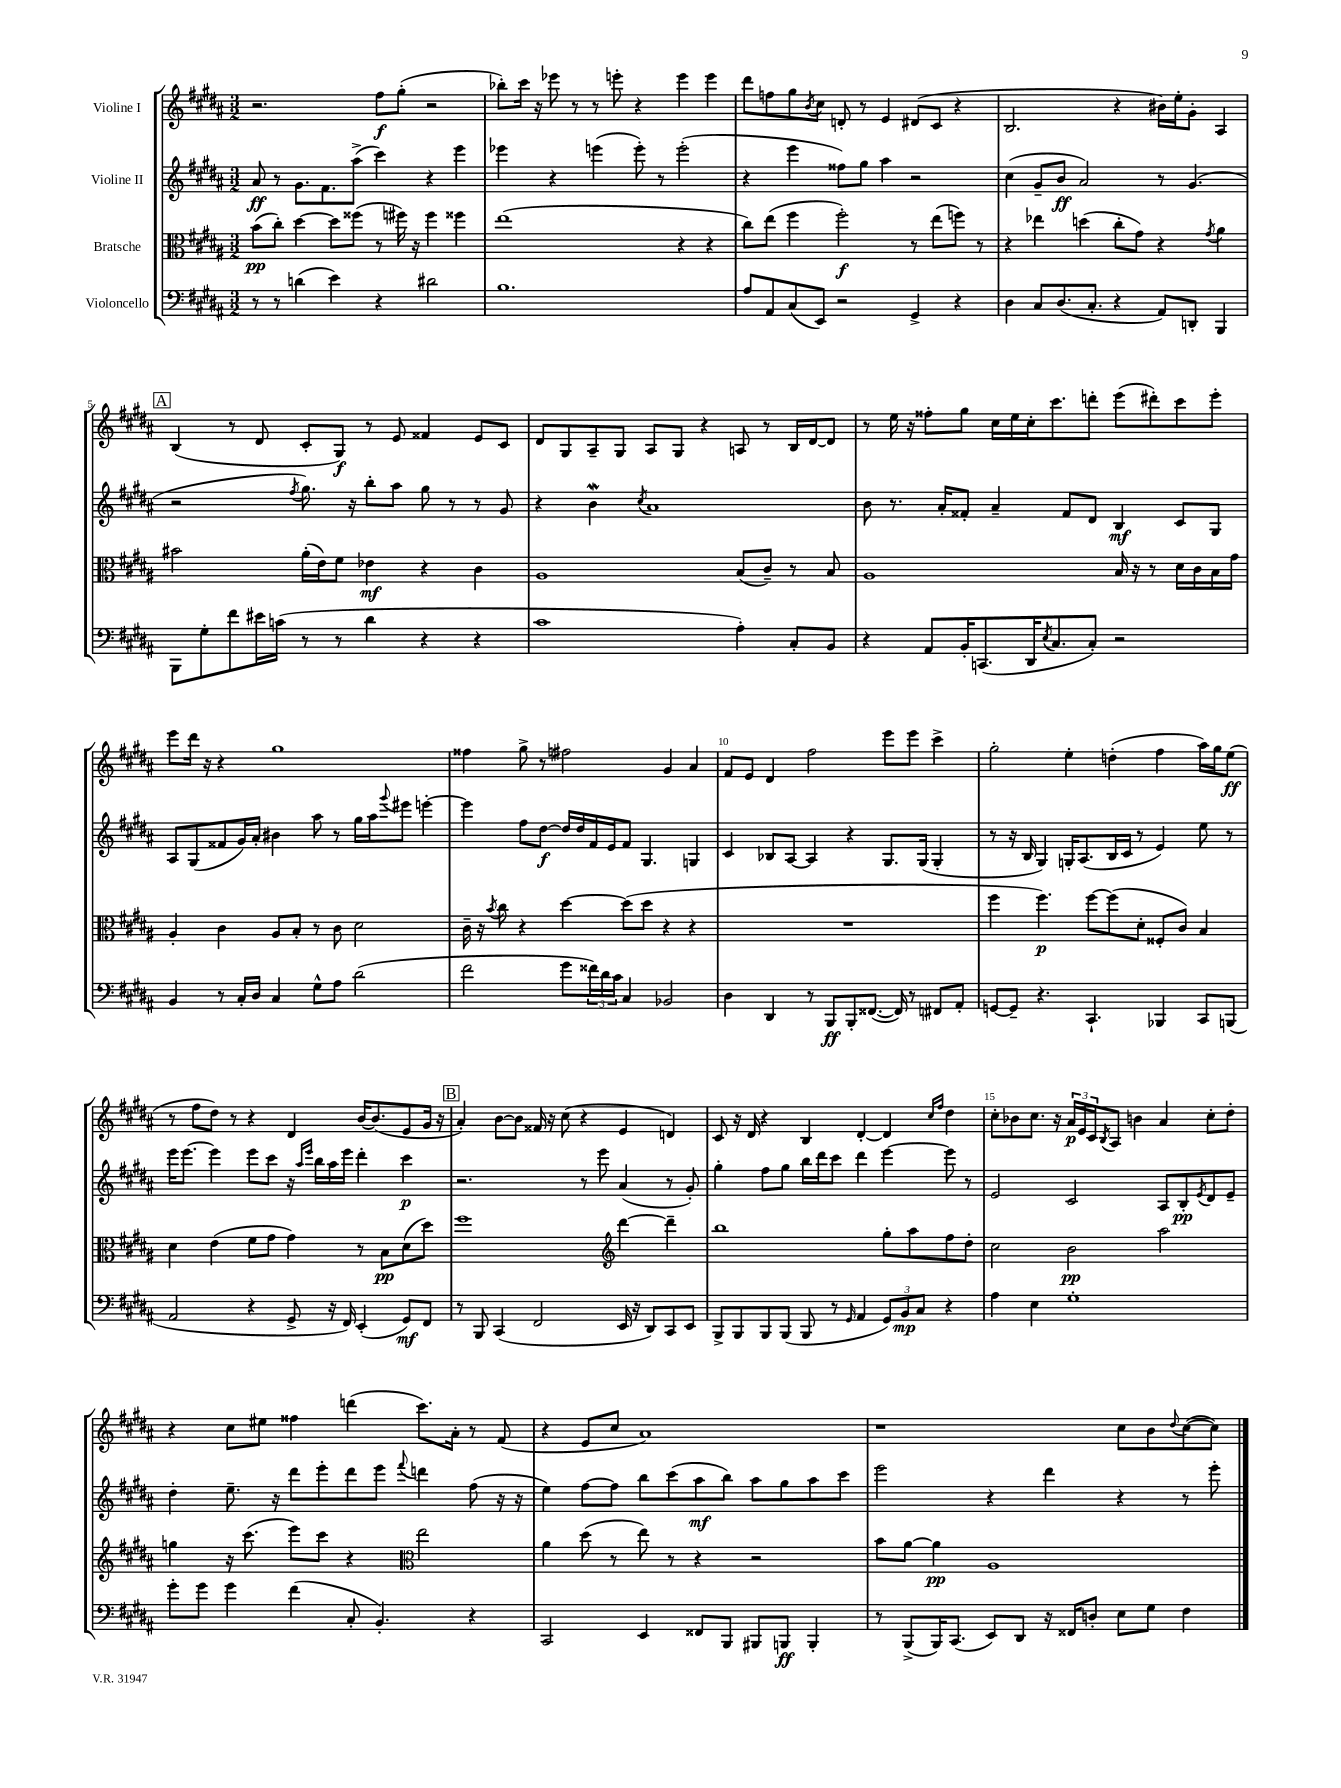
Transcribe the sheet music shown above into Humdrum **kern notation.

**kern	**dynam	**kern	**dynam	**kern	**dynam	**kern	**dynam
*part4	*part4	*part3	*part3	*part2	*part2	*part1	*part1
*staff4	*staff4	*staff3	*staff3	*staff2	*staff2	*staff1	*staff1
*I"Violoncello	*	*I"Bratsche	*	*I"Violine II	*	*I"Violine I	*
*clefF4	*	*clefC3	*	*clefG2	*	*clefG2	*
*k[f#c#g#d#a#]	*	*k[f#c#g#d#a#]	*	*k[f#c#g#d#a#]	*	*k[f#c#g#d#a#]	*
*M3/2	*	*M3/2	*	*M3/2	*	*M3/2	*
=1	=1	=1	=1	=1	=1	=1	=1
8r	.	(8b\L	pp	8a#/	ff	2.r	.
8r	.	8cc#'\J)	.	8r	.	.	.
(4dn\	.	[4dd#\	.	8.g#\L	.	.	.
.	.	.	.	8.f#\	.	.	.
4e\)	.	8dd#\L]	.	.	.	.	.
.	.	(8ff##X\J	.	(8aa#^\J	.	.	.
4r	.	8r	.	4ccc#\)	.	8ff#\L	f
.	.	16ff#X\)	.	.	.	(8gg#'\J	.
.	.	16r	.	.	.	.	.
2d#X\	.	4ff#\	.	4r	.	2r	.
.	.	4ff##X\	.	4eee\	.	.	.
=2	=2	=2	=2	=2	=2	=2	=2
1.B	.	(1ee	.	4eee-X\	.	8bb-X'\L)	.
.	.	.	.	.	.	16ccc#\Jk	.
.	.	.	.	.	.	16r	.
.	.	.	.	4r	.	8eee-X\	.
.	.	.	.	.	.	8r	.
.	.	.	.	(4eeen\	.	8r	.
.	.	.	.	.	.	8eeen'\	.
.	.	.	.	8eee'\)	.	4r	.
.	.	.	.	8r	.	.	.
.	.	4r	.	(2eee'\	.	4eee\	.
.	.	4r	.	.	.	4eee\	.
=3	=3	=3	=3	=3	=3	=3	=3
8A#/L	.	8cc#\L)	.	4r	.	8ddd#\L	.
8AA#/	.	(8ee\J	.	.	.	8ffn\	.
(8C#/	.	4ff#\	.	4eee\	.	8gg#\	.
.	.	.	.	.	.	8qb/	.
8EE/J)	.	.	.	.	.	8cc#\J	.
2r	.	2ff#'\)	f	8ff##X\L)	.	8dn'/	.
.	.	.	.	8gg#\J	.	8r	.
.	.	.	.	4aa#\	.	4e/	.
4GG#^/	.	8r	.	2r	.	(8d#X/L	.
.	.	(8ee\L	.	.	.	8c#/J	.
4r	.	8ffn\J)	.	.	.	4r	.
.	.	8r	.	.	.	.	.
=4	=4	=4	=4	=4	=4	=4	=4
4D#\	.	4r	.	(4cc#\	.	2.B/	.
8C#/L	.	4ee-X\	.	8g#~/L	.	.	.
(8.D#/	.	.	.	8b/J	ff	.	.
.	.	(4ddn\	.	2a#/)	.	.	.
8.C#'/J	.	.	.	.	.	.	.
4r	.	8cc#'\L	.	.	.	4r	.
.	.	8g#\J)	.	.	.	.	.
8AA#/L)	.	4r	.	8r	.	16b#X\LL)	.
.	.	.	.	.	.	16ee'\J	.
8DDn'/J	.	.	.	(4.g#/	.	8g#'\J	.
.	.	8qg#/	.	.	.	.	.
4BBB/	.	4a#\	.	.	.	4A#/	.
!!LO:LB:g=z
!!LO:REH:place=s1:t=A
=5	=5	=5	=5	=5	=5	=5	=5
8BBB\L	.	2b#X\	.	2r	.	(4B/	.
8G#'\	.	.	.	.	.	.	.
8f#\	.	.	.	.	.	8r	.
16e#X\L	.	.	.	.	.	8d#/	.
(16cn\JJ	.	.	.	.	.	.	.
.	.	.	.	8qff#/	.	.	.
8r	.	(16a#'\LL	.	8.gg#\)	.	8c#'/L	.
.	.	16e\J)	.	.	.	.	.
8r	.	8f#\J	.	.	.	8G#/J)	f
.	.	.	.	16r	.	.	.
4d#\	.	4e-X\	mf	8bb'\L	.	8r	.
.	.	.	.	8aa#\J	.	8e/	.
4r	.	4r	.	8gg#\	.	4f##X/	.
.	.	.	.	8r	.	.	.
4r	.	4c#\	.	8r	.	8e/L	.
.	.	.	.	8g#/	.	8c#/J	.
=6	=6	=6	=6	=6	=6	=6	=6
1c#	.	1A#	.	4r	.	8d#/L	.
.	.	.	.	.	.	8G#/	.
.	.	.	.	4bw\	.	8A#~/	.
.	.	.	.	.	.	8G#/J	.
.	.	.	.	8qcc#/	.	.	.
.	.	.	.	1a#	.	8A#/L	.
.	.	.	.	.	.	8G#/J	.
.	.	.	.	.	.	4r	.
4A#'\)	.	(8B/L	.	.	.	8An/	.
.	.	8c#~/J)	.	.	.	8r	.
8C#'/L	.	8r	.	.	.	16B/LL	.
.	.	.	.	.	.	[16d#/J	.
8BB/J	.	8B/	.	.	.	8d#/J]	.
=7	=7	=7	=7	=7	=7	=7	=7
4r	.	1A#	.	8b\	.	8r	.
.	.	.	.	8.r	.	16ee\	.
.	.	.	.	.	.	16r	.
8AA#/L	.	.	.	.	.	8ff##X'\L	.
.	.	.	.	16a#'/KL	.	.	.
16BB'/K	.	.	.	8f##X'/J	.	8gg#\J	.
(8.CCn/	.	.	.	.	.	.	.
.	.	.	.	4a#~/	.	16cc#\LL	.
.	.	.	.	.	.	16ee\	.
16DD#/K	.	.	.	.	.	16cc#'\J	.
8qE/	.	.	.	.	.	.	.
8.C#/	.	.	.	.	.	8.ccc#\	.
.	.	.	.	8f##/L	.	.	.
8C#'/J)	.	.	.	8d#/J	.	8dddn'\J	.
2r	.	16B/	.	4B/	mf	(8eee\L	.
.	.	16r	.	.	.	.	.
.	.	8r	.	.	.	8ddd#X'\)	.
.	.	16d#\LL	.	8c#/L	.	8ccc#\	.
.	.	16c#\	.	.	.	.	.
.	.	16B\	.	8G#/J	.	8eee'\J	.
.	.	16g#\JJ	.	.	.	.	.
!!LO:LB:g=z
=8	=8	=8	=8	=8	=8	=8	=8
4BB/	.	4A#'/	.	8A#/L	.	8eee\L	.
.	.	.	.	(8G#/	.	16ddd#\Jk	.
.	.	.	.	.	.	16r	.
8r	.	4c#\	.	8f##X/	.	4r	.
16C#'/LL	.	.	.	16g#/L)	.	.	.
16D#/JJ	.	.	.	16a#'/JJ	.	.	.
4C#/	.	8A#/L	.	4b#X\	.	1gg#	.
.	.	8B'/J	.	.	.	.	.
8G#^^\L	.	8r	.	8aa#\	.	.	.
8A#\J	.	8c#\	.	8r	.	.	.
(2d#\	.	2d#\	.	16gg#\LL	.	.	.
.	.	.	.	16aa#\J	.	.	.
.	.	.	.	8qqggg#/	.	.	.
.	.	.	.	8eee#X\J	.	.	.
.	.	.	.	[4eeen'\	.	.	.
=9	=9	=9	=9	=9	=9	=9	=9
2f#\	.	16c#~\	.	4eee\]	.	4ff##X\	.
.	.	16r	.	.	.	.	.
.	.	8qb/	.	.	.	.	.
.	.	8cc#\	.	.	.	.	.
.	.	4r	.	8ff#\L	.	8gg#^\	.
.	.	.	.	[8dd#\J	f	8r	.
8g#\L	.	[4dd#\	.	16dd#/LL]	.	2ff#X\	.
.	.	.	.	16dd#/	.	.	.
24f##X\L)	.	.	.	16f#/	.	.	.
24d#\	.	.	.	.	.	.	.
.	.	.	.	16e/J	.	.	.
24c#\JJ	.	.	.	.	.	.	.
4C#/	.	(8dd#\L]	.	8f#/J	.	.	.
.	.	8dd#\J	.	4.G#/	.	.	.
2BB-X/	.	4r	.	.	.	4g#/	.
.	.	4r	.	4Gn/	.	4a#/	.
=10	=10	=10	=10	=10	=10	=10	=10
4D#\	.	1.r	.	4c#/	.	8f#/L	.
.	.	.	.	.	.	8e/J	.
4DD#/	.	.	.	8B-X/L	.	4d#/	.
.	.	.	.	[8A#/J	.	.	.
8r	.	.	.	4A#/]	.	2ff#\	.
8BBB/L	ff	.	.	.	.	.	.
8BBB'/	.	.	.	4r	.	.	.
([8.FF##X/J	.	.	.	.	.	.	.
.	.	.	.	8.G#/L	.	8eee\L	.
16FF##/])	.	.	.	.	.	.	.
8r	.	.	.	.	.	8eee\J	.
.	.	.	.	(16G#/Jk	.	.	.
8FF#X/L	.	.	.	4G#'/	.	4ccc#^\	.
8AA#'/J	.	.	.	.	.	.	.
=11	=11	=11	=11	=11	=11	=11	=11
[8GGn/L	.	4ff#\	.	8r	.	2gg#'\	.
8GG~/J]	.	.	.	16r	.	.	.
.	.	.	.	16B/	.	.	.
4.r	.	4.ff#\)	p	4G#/)	.	.	.
.	.	.	.	16Gn'/KL	.	4ee'\	.
.	.	.	.	(8.A#/	.	.	.
4.CC#`/	.	[8ff#\L	.	.	.	.	.
.	.	(8ff#\]	.	16B/L	.	(4ddn'\	.
.	.	.	.	16c#/JJ	.	.	.
.	.	8d#'\J	.	8r	.	.	.
4BBB-X/	.	8F##X'/L	.	4e/)	.	4ff#\	.
.	.	8c#/J)	.	.	.	.	.
8CC#/L	.	4B/	.	8ee\	.	16aa#\LL)	.
.	.	.	.	.	.	16gg#\J	.
(8BBBn/J	.	.	.	8r	.	(8ee\J	ff
!!LO:LB:g=z
=12	=12	=12	=12	=12	=12	=12	=12
2AA#/	.	4d#\	.	16eee\KL	.	8r	.
.	.	.	.	[8.eee\J	.	.	.
.	.	.	.	.	.	8ff#\L	.
.	.	(4e\	.	4eee\]	.	8dd#\J)	.
.	.	.	.	.	.	8r	.
4r	.	8f#\L	.	8eee\L	.	4r	.
.	.	8g#\J	.	8ccc#\J	.	.	.
8GG#^/	.	4g#\)	.	16r	.	4d#/	.
.	.	.	.	16qqaa#/LL	.	.	.
.	.	.	.	16qqeee/JJ	.	.	.
.	.	.	.	16bb\LL	.	.	.
16r	.	.	.	16aa#\	.	.	.
16FF#/)	.	.	.	16eee\JJ	.	.	.
(4EE'/	.	8r	.	4ddd#'\	.	[16b/KL	.
.	.	.	.	.	.	(8.b/]	.
.	.	8B\L	pp	.	.	.	.
8GG#/L)	mf	(8d#\	.	4ccc#\	p	8e/	.
8FF#/J	.	8dd#\J)	.	.	.	16g#/Jk	.
.	.	.	.	.	.	16r	.
!!LO:REH:place=s1:t=B
=13	=13	=13	=13	=13	=13	=13	=13
8r	.	1ff#	.	2.r	.	4a#'/)	.
8BBB/	.	.	.	.	.	.	.
(4CC#/	.	.	.	.	.	[8b\L	.
.	.	.	.	.	.	8b\J]	.
2FF#/	.	.	.	.	.	16f##X/	.
.	.	.	.	.	.	16r	.
.	.	.	.	.	.	(8cc#\	.
.	.	.	.	8r	.	4r	.
.	.	.	.	8eee\	.	.	.
*	*	*clefG2	*	*	*	*	*
16EE/	.	[4ddd#\	.	(4a#/	.	4e/	.
16r	.	.	.	.	.	.	.
8DD#/L)	.	.	.	.	.	.	.
8CC#/	.	4ddd#~\]	.	8r	.	4dn/)	.
8EE/J	.	.	.	8g#'/)	.	.	.
=14	=14	=14	=14	=14	=14	=14	=14
8BBB^/L	.	1bb	.	4gg#'\	.	8c#/	.
8BBB/	.	.	.	.	.	16r	.
.	.	.	.	.	.	16d#/	.
8BBB/	.	.	.	8ff#\L	.	4r	.
(8BBB/J	.	.	.	8gg#\J	.	.	.
8BBB/	.	.	.	16bb\LL	.	4B/	.
.	.	.	.	16ddd#\J	.	.	.
8r	.	.	.	8ccc#\J	.	.	.
16qqGG#/	.	.	.	.	.	.	.
4AA#/	.	.	.	4ddd#\	.	[4d#'/	.
12GG#/L)	.	8gg#'\L	.	[4eee\	.	4d#/]	.
12BB/	mp	.	.	.	.	.	.
.	.	8aa#\	.	.	.	.	.
12C#/J	.	.	.	.	.	.	.
.	.	.	.	.	.	16qqcc#/LL	.
.	.	.	.	.	.	16qqff#/JJ	.
4r	.	8ff#\	.	8eee\]	.	4dd#\	.
.	.	8dd#'\J	.	8r	.	.	.
=15	=15	=15	=15	=15	=15	=15	=15
4A#\	.	2cc#\	.	2e/	.	8cc#'\L	.
.	.	.	.	.	.	8b-X\	.
4E\	.	.	.	.	.	8.cc#\J	.
.	.	.	.	.	.	16r	.
1G#'	.	2b\	pp	2c#/	.	24a#/LL	p
.	.	.	.	.	.	24e/	.
.	.	.	.	.	.	24c#/J	.
.	.	.	.	.	.	8qB/	.
.	.	.	.	.	.	8A#/J	.
.	.	.	.	.	.	4bn\	.
.	.	2aa#\	.	8A#/L	.	4a#/	.
.	.	.	.	8B'/	pp	.	.
.	.	.	.	8qe/	.	.	.
.	.	.	.	8d#/	.	8cc#'\L	.
.	.	.	.	8e~/J	.	8dd#'\J	.
!!LO:LB:g=z
=16	=16	=16	=16	=16	=16	=16	=16
8g#'\L	.	4ggn\	.	4dd#'\	.	4r	.
8g#\J	.	.	.	.	.	.	.
4g#\	.	16r	.	8.ee~\	.	8cc#\L	.
.	.	(8.ccc#\	.	.	.	.	.
.	.	.	.	.	.	8ee#X\J	.
.	.	.	.	16r	.	.	.
(4f#\	.	8eee\L)	.	8ddd#\L	.	4ff##X\	.
.	.	8ccc#\J	.	8eee'\	.	.	.
8C#'/	.	4r	.	8ddd#\	.	(4dddn\	.
4.BB'/)	.	.	.	8eee\J	.	.	.
*	*	*clefC3	*	*	*	*	*
.	.	.	.	8qqfff#/	.	.	.
.	.	2ee\	.	4dddn\	.	8.ccc#\L)	.
.	.	.	.	.	.	16a#'\Jk	.
4r	.	.	.	(8ff#\	.	8r	.
.	.	.	.	16r	.	(8f#/	.
.	.	.	.	16r	.	.	.
=17	=17	=17	=17	=17	=17	=17	=17
2CC#/	.	4a#\	.	4ee\)	.	4r	.
.	.	(8dd#\	.	[8ff#\L	.	8e/L	.
.	.	8r	.	8ff#\J]	.	8cc#/J	.
4EE/	.	8ee\)	.	8bb\L	.	1a#)	.
.	.	8r	.	(8ccc#\	.	.	.
8FF##X/L	.	4r	.	8aa#\	mf	.	.
8BBB/J	.	.	.	8bb\J)	.	.	.
8BBB#X/L	.	2r	.	8aa#\L	.	.	.
8BBBn/J	ff	.	.	8gg#\	.	.	.
4BBB'/	.	.	.	8aa#\	.	.	.
.	.	.	.	8ccc#\J	.	.	.
=18	=18	=18	=18	=18	=18	=18	=18
8r	.	8b\L	.	2eee\	.	1r	.
(8BBB^/L	.	[8a#\J	.	.	.	.	.
16BBB/K)	.	4a#\]	pp	.	.	.	.
(8.CC#/J	.	.	.	.	.	.	.
8EE/L)	.	1A#	.	4r	.	.	.
8DD#/J	.	.	.	.	.	.	.
16r	.	.	.	4ddd#\	.	.	.
16FF##X/KL	.	.	.	.	.	.	.
8Dn'/J	.	.	.	.	.	.	.
8E\L	.	.	.	4r	.	8cc#\L	.
8G#\J	.	.	.	.	.	8b\	.
.	.	.	.	.	.	8qqdd#/	.
4F#\	.	.	.	8r	.	([8cc#\	.
.	.	.	.	8eee'\	.	8cc#\J])	.
==	==	==	==	==	==	==	==
*-	*-	*-	*-	*-	*-	*-	*-
